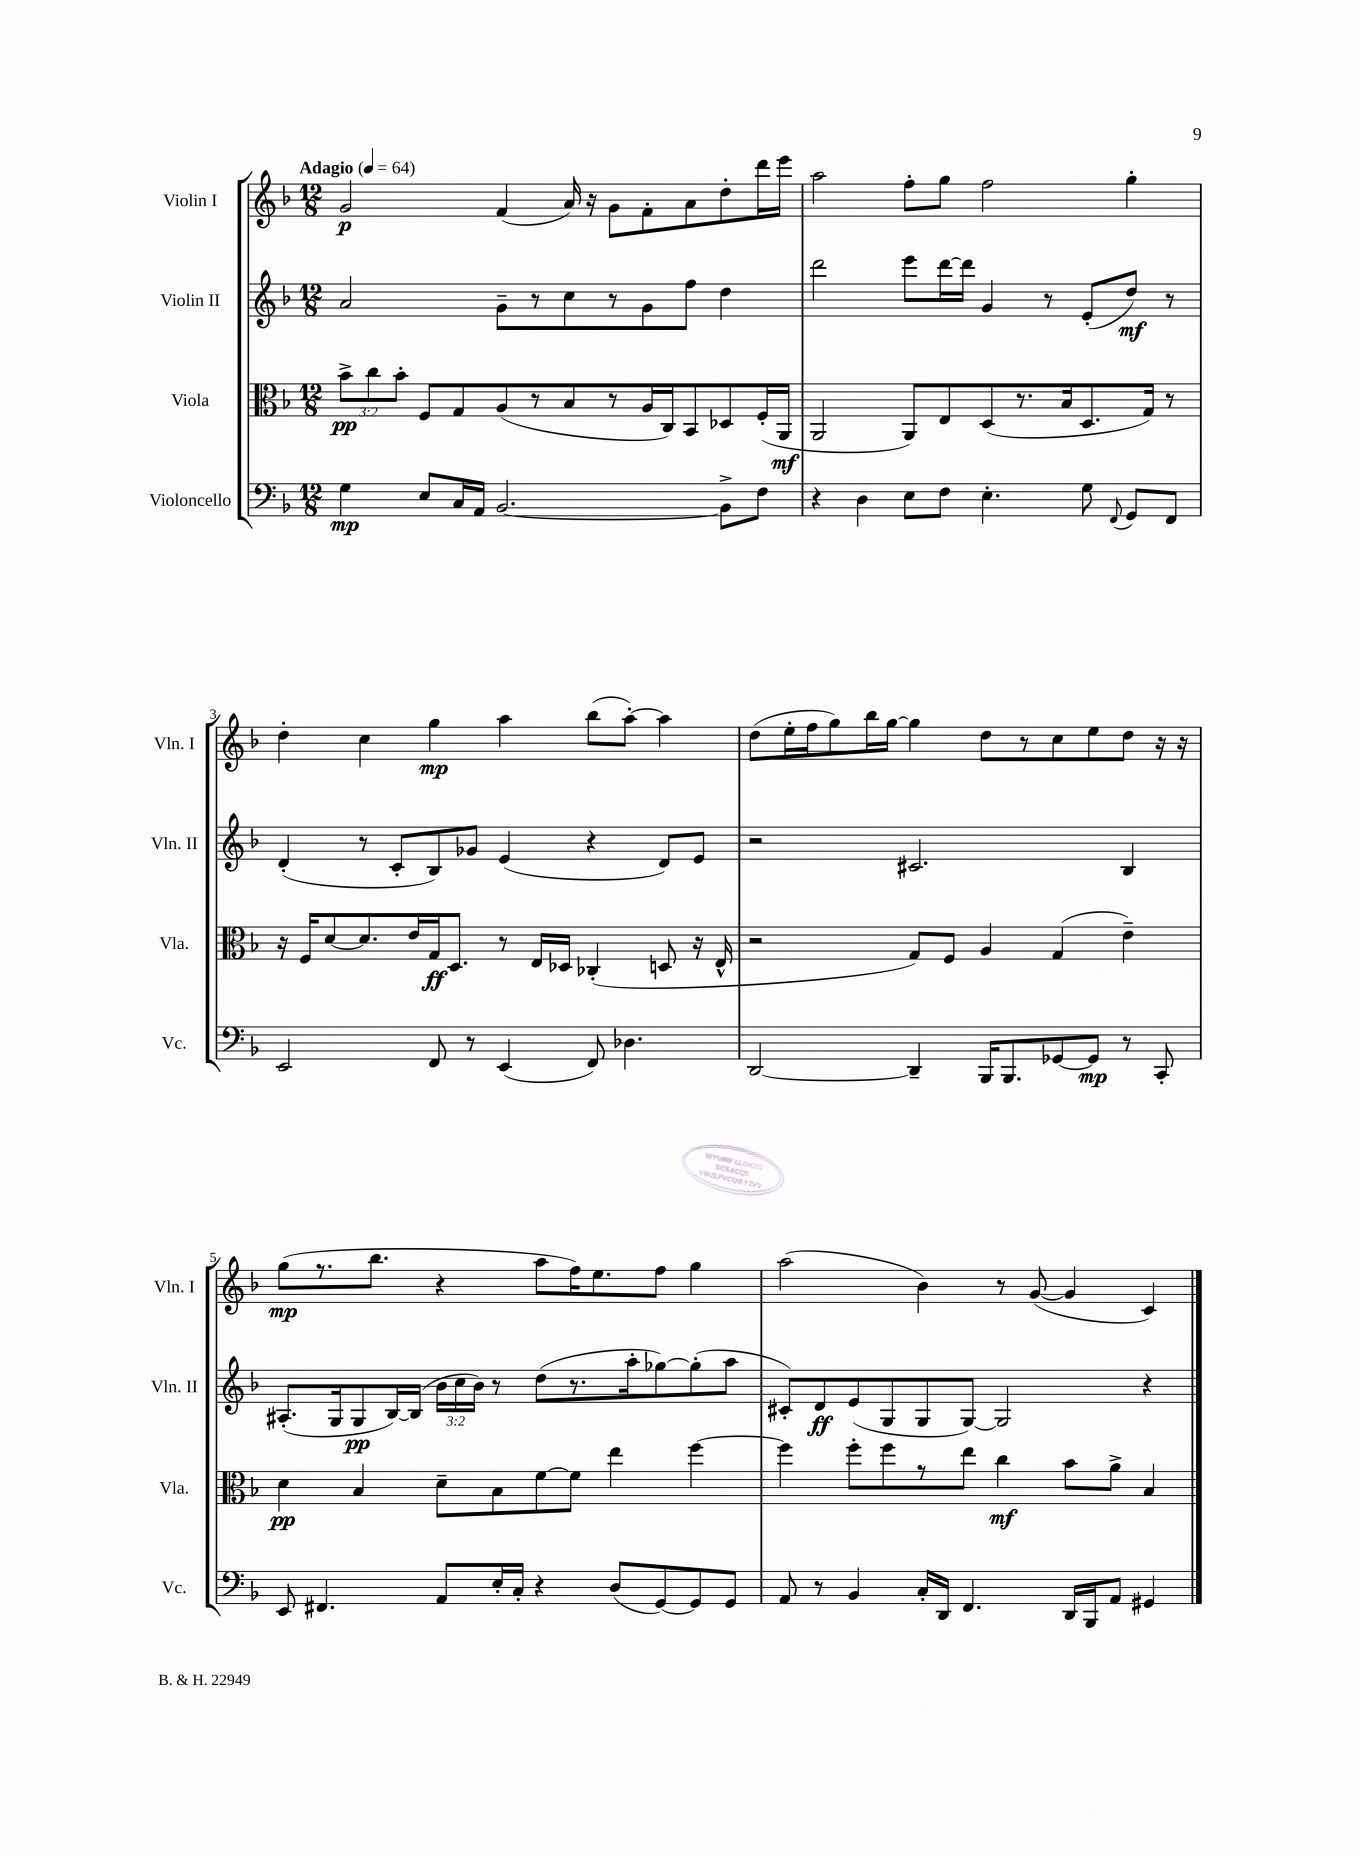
<<
\new StaffGroup <<
\new Staff = "s0" \with { instrumentName = "Violin I" shortInstrumentName = "Vln. I" } {
    \clef treble \key f \major \numericTimeSignature \time 12/8 \tempo "Adagio" 4 = 64
    \autoBeamOff g'2\p f'4( a'16) r16 g'8[ f'8-. a'8 d''8-. d'''16 e'''16] |
    a''2 f''8[-. g''8] f''2 g''4-. |
    d''4-. c''4 g''4\mp a''4 bes''8[( a''8]~-.) a''4 |
    d''8[( e''16-. f''16 g''8) bes''16 g''16]~ g''4 d''8[ r8 c''8 e''8 d''8] r16 r16 |
    g''8[\mp( r8. bes''8.] r4 a''8[ f''16) e''8. f''8] g''4 |
    a''2( bes'4) r8 g'8~( g'4 c'4) \bar "|." |
}
\new Staff = "s1" \with { instrumentName = "Violin II" shortInstrumentName = "Vln. II" } {
    \clef treble \key f \major \numericTimeSignature \time 12/8 \override Staff.TupletNumber.text = #tuplet-number::calc-fraction-text
    \autoBeamOff a'2 g'8[-- r8 c''8 r8 g'8 f''8] d''4 |
    d'''2 e'''8[ d'''16~ d'''16] g'4 r8 e'8[-.( d''8]\mf) r8 |
    d'4-.( r8 c'8[-. bes8) ges'8] e'4( r4 d'8[) e'8] |
    r2 cis'2. bes4 |
    ais8.[-.( g16 g8\pp bes16~) bes16]( \tuplet 3/2 { bes'16[ c''16 bes'16]) } r8 d''8[( r8. a''16-. ges''8~) ges''8-.( a''8] |
    cis'8[-.) d'8\ff e'8( g8 g8 g8]~) g2 r4 \bar "|." |
}
\new Staff = "s2" \with { instrumentName = "Viola" shortInstrumentName = "Vla." } {
    \clef alto \key f \major \numericTimeSignature \time 12/8 \override Staff.TupletNumber.text = #tuplet-number::calc-fraction-text
    \autoBeamOff \tuplet 3/2 { bes'8[->\pp c''8 bes'8]-. } f8[ g8 a8( r8 bes8 r8 a16 c16) bes,8 des8 f16-.( a,16]\mf |
    a,2 a,8[) e8 d8( r8. bes16 d8. g16]) r8 |
    r16 f16[ d'8~ d'8. e'16 g16\ff d8.] r8 e16[ des16] ces4-.( d8 r16 e16-^ |
    r2 g8[) f8] a4 g4( e'4--) |
    d'4\pp bes4 d'8[-- bes8 f'8~ f'8] e''4 f''4~ |
    f''4 f''8[-. f''8 r8 e''8] c''4\mf bes'8[ a'8]-> bes4 \bar "|." |
}
\new Staff = "s3" \with { instrumentName = "Violoncello" shortInstrumentName = "Vc." } {
    \clef bass \key f \major \numericTimeSignature \time 12/8
    \autoBeamOff g4\mp e8[ c16 a,16] bes,2.~ bes,8[-> f8] |
    r4 d4 e8[ f8] e4.-. g8 \appoggiatura { f,8 } g,8[ f,8] |
    e,2 f,8 r8 e,4( f,8) des4. |
    d,2~ d,4-- bes,,16[ bes,,8. ges,8~ ges,8]\mp r8 c,8-. |
    e,8 fis,4. a,8[ e16-. c16]-. r4 d8[( g,8~) g,8 g,8] |
    a,8 r8 bes,4 c16[-. d,16] f,4. d,16[ bes,,16 a,8] gis,4 \bar "|." |
}
>>
>>
